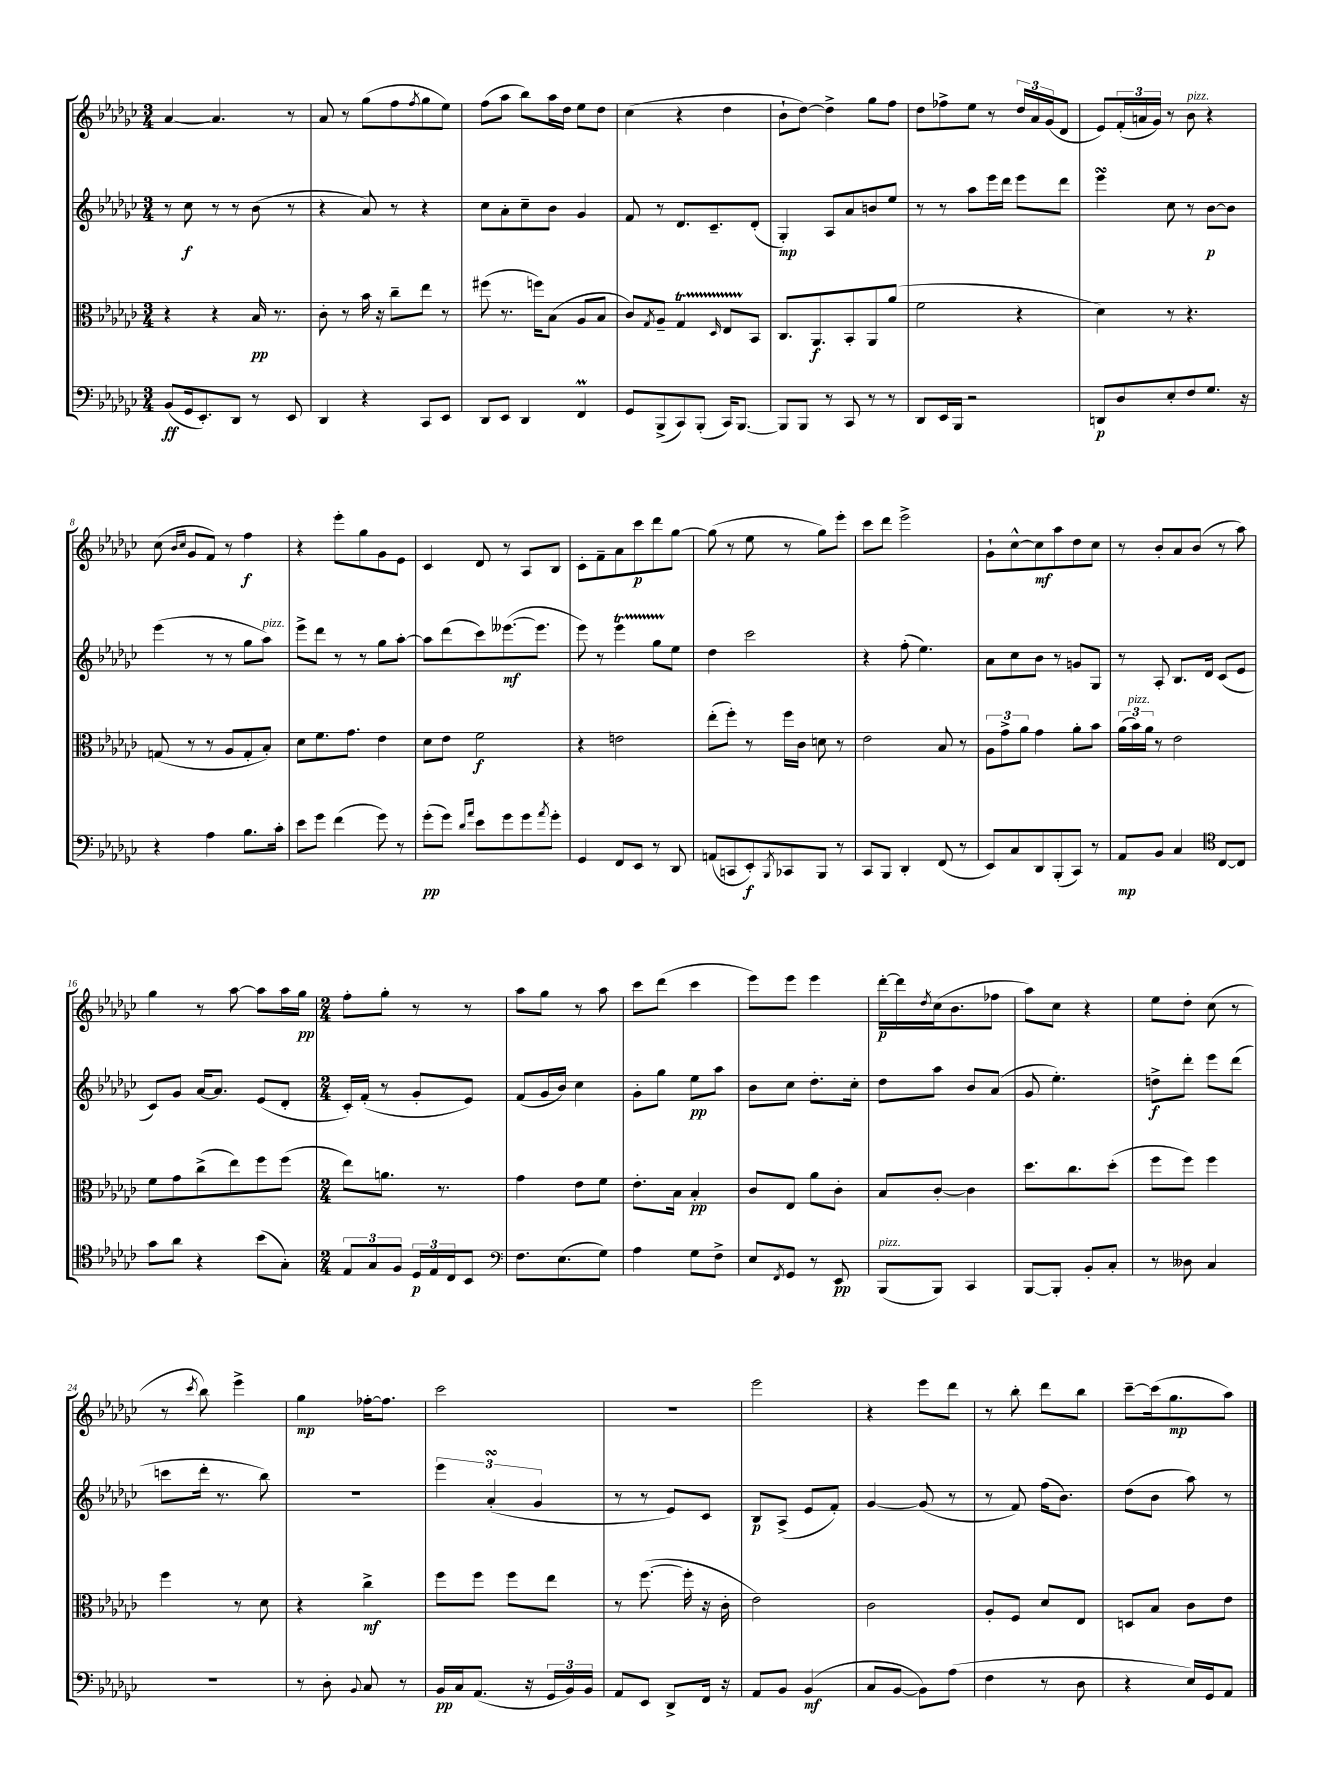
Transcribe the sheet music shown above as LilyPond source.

<<
\new StaffGroup <<
\new Staff = "s0" {
    \clef treble \key ges \major \numericTimeSignature \time 3/4
    aes'4~ aes'4. r8 |
    aes'8 r8 ges''8( f''8 \acciaccatura { f''8 } ges''8 ees''8) |
    f''8( aes''8 bes''8) aes''16 des''16 ees''8 des''8 |
    ces''4( r4 des''4 |
    bes'8-! des''8~) des''4-> ges''8 f''8 |
    des''8 fes''8-> ees''8 r8 \tuplet 3/2 { des''16 aes'16 ges'16( } des'8 |
    ees'8) \tuplet 3/2 { f'16-.( a'16 ges'16) } r8 bes'8^\markup { \italic "pizz." } r4 |
    ces''8( \grace { bes'16 ces''16 } ges'8 f'8) r8 f''4\f |
    r4 ees'''8-. ges''8 ges'8 ees'8 |
    ces'4 des'8 r8 aes8 bes8 |
    ces'8-. f'8-- aes'8 ces'''8\p des'''8 ges''8~ |
    ges''8( r8 ees''8 r8 ges''8) ees'''8-. |
    ces'''8 des'''8 ees'''2-> |
    ges'8-! ces''8~-^ ces''8\mf aes''8 des''8 ces''8 |
    r8 bes'8-. aes'8 bes'8( r8 aes''8) |
    ges''4 r8 aes''8~ aes''8 aes''16 ges''16\pp |
    \numericTimeSignature \time 2/4 f''8-. ges''8-. r8 r8 |
    aes''8 ges''8 r8 aes''8 |
    ces'''8 des'''8( ces'''4 |
    ees'''8) ees'''8 ees'''4 |
    des'''16~-.\p des'''16 \acciaccatura { des''8 } ces''16( bes'8. fes''8 |
    aes''8) ces''8 r4 |
    ees''8 des''8-. ces''8( r8 |
    r8 \acciaccatura { ces'''8 } bes''8) ees'''4-> |
    ges''4\mp fes''16~-. fes''8. |
    ces'''2 |
    r2 |
    ees'''2 |
    r4 ees'''8 des'''8 |
    r8 bes''8-. des'''8 bes''8 |
    ces'''8~-- ces'''16( ges''8.\mp aes''8) \bar "|." |
}
\new Staff = "s1" {
    \clef treble \key ges \major \numericTimeSignature \time 3/4
    r8 ces''8\f r8 r8 bes'8( r8 |
    r4 aes'8) r8 r4 |
    ces''8 aes'8-. ces''8-- bes'8 ges'4 |
    f'8 r8 des'8. ces'8.-- des'8-.( |
    ges4-.\mp) aes8 aes'8 b'8 ees''8 |
    r8 r8 aes''8 ees'''16 des'''16 ees'''8 des'''8 |
    ees'''4\turn ces''8 r8 bes'8~\p bes'8 |
    ees'''4( r8 r8 ges''8 aes''8^\markup { \italic "pizz." }) |
    ees'''8-> des'''8 r8 r8 ges''8 aes''8~-. |
    aes''8 des'''8( ces'''8) eeses'''8.~\mf( eeses'''8. |
    ees'''8) r8 ees'''4\startTrillSpan ges''8 ees''8\stopTrillSpan |
    des''4 ces'''2 |
    r4 f''8-.( ees''4.) |
    aes'8 ces''8 bes'8 r8 g'8 ges8 |
    r8 aes8-. bes8. des'16 ces'8( ees'8 |
    ces'8) ges'8 aes'16~ aes'8. ees'8( des'8-. |
    \numericTimeSignature \time 2/4 ces'16-.) f'16-.( r8 ges'8-. ees'8) |
    f'8( ges'16 bes'16) ces''4 |
    ges'8-. ges''8 ees''8\pp aes''8 |
    bes'8 ces''8 des''8.-. ces''16-. |
    des''8 aes''8 bes'8 aes'8( |
    ges'8 ees''4.-.) |
    d''8->\f des'''8-. ees'''8 des'''8( |
    c'''8 des'''16-. r8. bes''8) |
    r2 |
    \tuplet 3/2 { ees'''4 aes'4-.\turn( ges'4 } |
    r8 r8 ees'8) ces'8 |
    bes8\p aes8->( ees'8 f'8-.) |
    ges'4~ ges'8( r8 |
    r8 f'8) f''16( bes'8.) |
    des''8( bes'8 aes''8) r8 \bar "|." |
}
\new Staff = "s2" {
    \clef alto \key ges \major \numericTimeSignature \time 3/4
    r4 r4 bes16\pp r8. |
    ces'8-. r8 bes'16 r16 ces''8-- ees''8 r8 |
    fis''8( r8. f''16) bes8( aes8 bes8 |
    ces'8) \acciaccatura { ges8 } aes8-- ges4\startTrillSpan \grace { des16 } ees8 bes,8\stopTrillSpan |
    ces8. aes,8.\f bes,8-. aes,8 aes'8( |
    f'2 r4 |
    des'4) r8 r4. |
    g8( r8 r8 aes8 g8-. bes8-.) |
    des'8 f'8. ges'8. ees'4 |
    des'8 ees'8 f'2\f |
    r4 e'2 |
    ees''8-.( f''8-.) r8 f''16 ces'16 d'8 r8 |
    ees'2 bes8 r8 |
    \tuplet 3/2 { aes8 ges'8-> aes'8 } ges'4 aes'8-. bes'8 |
    \tuplet 3/2 { aes'16( bes'16^\markup { \italic "pizz." }) aes'16 } r8 ees'2 |
    f'8 ges'8 ces''8->( ees''8) f''8 f''8( |
    \numericTimeSignature \time 2/4 ees''8) a'8. r8. |
    ges'4 ees'8 f'8 |
    ees'8.-. bes16 bes4-.\pp |
    ces'8 ees8 aes'8 ces'8-. |
    bes8 ces'8~-. ces'4 |
    des''8. ces''8. des''8-.( |
    f''8 f''8) f''4 |
    f''4 r8 des'8 |
    r4 ces''4->\mf |
    f''8 f''8 f''8 ees''8 |
    r8 f''8.~( f''16-. r16 ces'16-. |
    ees'2) |
    ces'2 |
    aes8-. f8 des'8 ees8 |
    d8 bes8 ces'8 ees'8 \bar "|." |
}
\new Staff = "s3" {
    \clef bass \key ges \major \numericTimeSignature \time 3/4
    bes,8\ff( ges,16 ees,8.-.) des,8 r8 ees,8 |
    des,4 r4 ces,8 ees,8 |
    des,8 ees,8 des,4 f,4\prall |
    ges,8 bes,,8->( ces,8) bes,,8-.( ces,16) bes,,8.~ |
    bes,,8 bes,,8 r8 ces,8 r8 r8 |
    des,8 ees,16 bes,,16 r2 |
    d,8\p des8 ees8-. f8 ges8. r16 |
    r4 aes4 bes8. ces'16-. |
    ees'8 ges'8 f'4( ges'8) r8 |
    ges'8-.\pp( ges'8) \grace { des'16 aes'16 } ees'8 ges'8 ges'8 \acciaccatura { aes'8 } ges'8-. |
    ges,4 f,8 ees,8 r8 des,8 |
    a,8( c,8 ees,8-.\f) \acciaccatura { bes,,8 } ces,8 bes,,8 r8 |
    ces,8 bes,,8 des,4-. f,8( r8 |
    ees,8) ces8 des,8 bes,,8-.( ces,8) r8 |
    aes,8\mp bes,8 ces4 \clef tenor ces8~ ces8 |
    ges'8 aes'8 r4 bes'8( ges8-.) |
    \numericTimeSignature \time 2/4 \tuplet 3/2 { ees8 ges8 f8 } \tuplet 3/2 { des16\p ees16 ces16 } bes,8 |
    \clef bass f8. ees8.( ges8) |
    aes4 ges8 f8-> |
    ees8 \acciaccatura { f,8 } ges,8 r8 ees,8\pp |
    bes,,8^\markup { \italic "pizz." }( bes,,8) ces,4 |
    bes,,8~ bes,,8-. bes,8-. ces8-. |
    r8 deses8 ces4 |
    R2 |
    r8 des8-. \appoggiatura { bes,8 } ces8 r8 |
    bes,16\pp ces16 aes,8.( r16 \tuplet 3/2 { ges,16 bes,16) bes,16 } |
    aes,8 ees,8 des,8-> f,16 r16 |
    aes,8 bes,8 bes,4\mf( |
    ces8 bes,8~ bes,8) aes8( |
    f4 r8 des8 |
    r4 ees16) ges,16 aes,8 \bar "|." |
}
>>
>>
